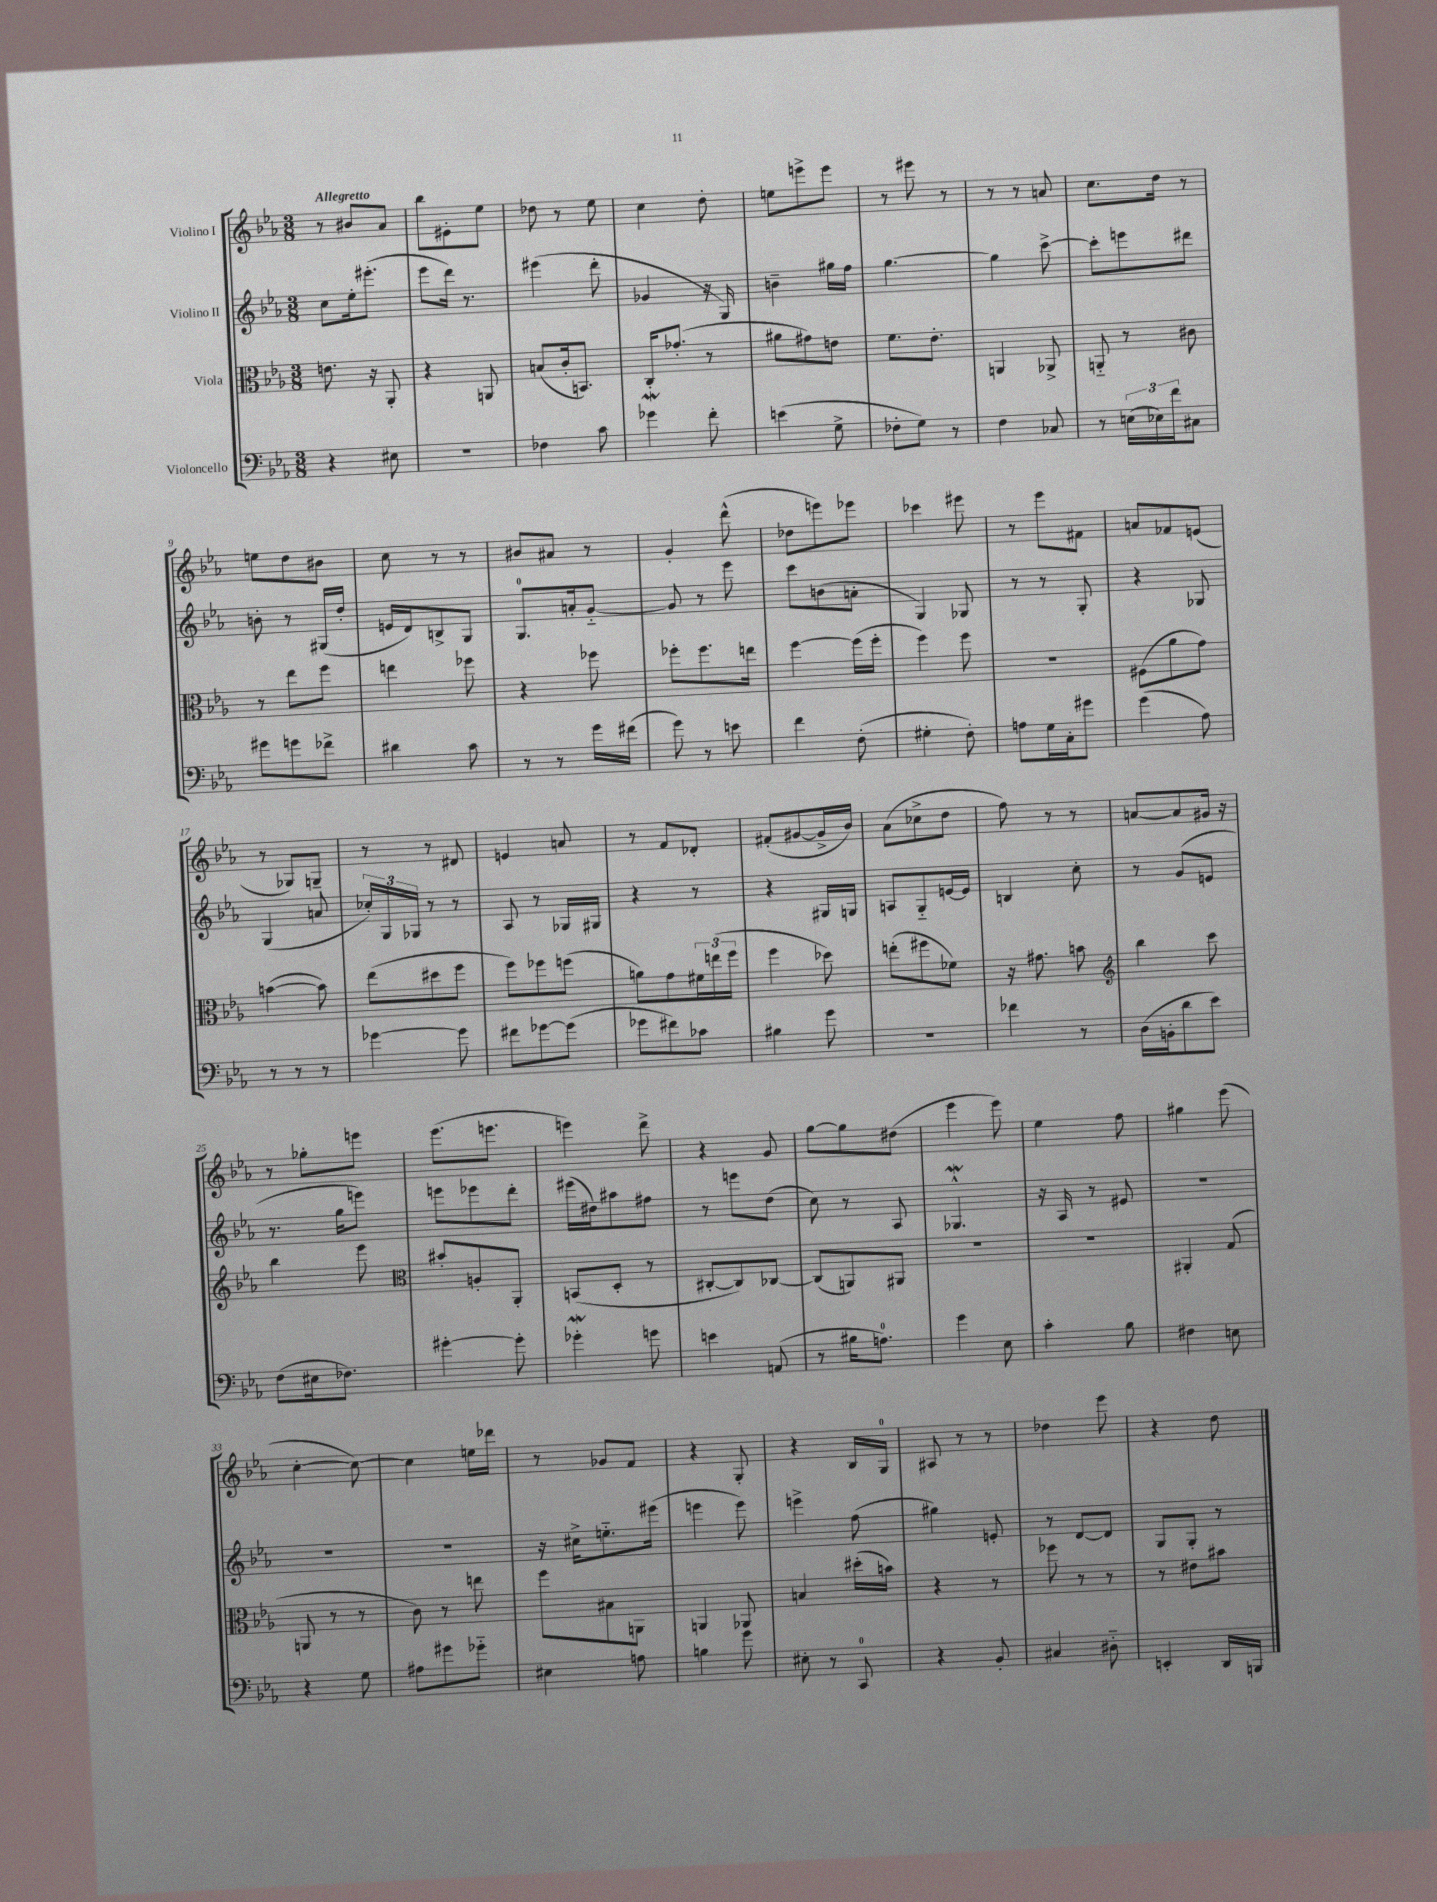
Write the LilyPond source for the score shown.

<<
\new StaffGroup <<
\new Staff = "s0" \with { instrumentName = "Violino I" } {
    \clef treble \key ees \major \numericTimeSignature \time 3/8 \tempo "Allegretto"
    r8 bis'8 aes'8 |
    bes''8 eis'8-. ees''8 |
    des''8 r8 ees''8 |
    c''4 d''8-. |
    e''8 e'''8-> e'''8 |
    r8 eis'''8 r8 |
    r8 r8 a'8 |
    c''8. d''16 r8 |
    e''8 d''8 bis'8 |
    c''8 r8 r8 |
    bis'8 ais'8 r8 |
    g'4-. d'''8-^( |
    des''8 e'''8) ees'''8 |
    ces'''4 eis'''8 |
    r8 ees'''8 fis'8 |
    a'8 fes'8 e'8( |
    r8 ges8) g8-- |
    r8 r8 dis'8 |
    e'4 a'8 |
    r8 f'8 des'8-. |
    fis'8-.( gis'8~ gis'16-> bes'16) |
    aes'8( ces''8-> d''8 |
    f''8) r8 r8 |
    a'8~ a'8 gis'16 r16 |
    r8 ges''8-. e'''8 |
    ees'''8.( e'''8. |
    e'''4) d'''8-> |
    r4 g'8 |
    g''8~ g''8 dis''8( |
    ees'''4 ees'''8) |
    ees''4 f''8 |
    gis''4 ees'''8( |
    c''4~-. c''8~) |
    c''4 e''16 des'''16 |
    r8 ges'8 f'8 |
    r4 g8-. |
    r4 bes16 g16-0 |
    ais8 r8 r8 |
    des''4 ees'''8 |
    r4 d''8 \bar "|." |
}
\new Staff = "s1" \with { instrumentName = "Violino II" } {
    \clef treble \key ees \major \numericTimeSignature \time 3/8
    c''8 ees''16-. eis'''8.-.( |
    ees'''8 d'''16) r8. |
    eis'''4( d'''8-. |
    ges'4 r16 g16) |
    b'4-- gis''16 f''16 |
    g''4.~ |
    g''4 c'''8~-> |
    c'''8-. e'''8 dis'''8 |
    b'8-. r8 gis16( d''16-. |
    e'16 d'16) b8-> g8 |
    g8.-0 a'16-. g'8~-_ |
    g'8 r8 ees'''8 |
    c'''8 b'8( a'8-. |
    g4) ges8 |
    r8 r8 g8-. |
    r4 ges8 |
    g4( a'8 |
    \tuplet 3/2 { ces''16-.) g16 ges16 } r8 r8 |
    aes8 r8 ges16 gis16 |
    r4 r8 |
    r4 gis16 g16 |
    a8 g8-_ e'16~ e'16 |
    b4 c''8-. |
    r8 g'8( e'8 |
    r8. g''16 e'''8) |
    e'''8 ees'''8 d'''8-. |
    eis'''16( dis''16) ais''8 fis''8 |
    r8 e'''8 d''8( |
    c''8) r8 aes8 |
    ges4.-^\mordent |
    r16 aes16 r8 eis'8 |
    R4. |
    R4. |
    R4. |
    r16 cis''16-> e''8.-_ eis'''16( |
    e'''4 e'''8) |
    e'''4-> f''8( |
    gis''4) e'8-. |
    r8 d'8~ d'8 |
    g8 g8-. r8 \bar "|." |
}
\new Staff = "s2" \with { instrumentName = "Viola" } {
    \clef alto \key ees \major \numericTimeSignature \time 3/8
    e'8. r16 aes,8-. |
    r4 a,8 |
    b8( c'16-. b,8.) |
    c16-. ges'8.-.( r8 |
    ais'8 gis'8) e'8 |
    f'8. ees'8.-. |
    a,4 aes,8-> |
    a,8-_ r8 cis'8 |
    r8 ees''8 f''8 |
    e''4 fes''8 |
    r4 fes''8 |
    fes''8-. fes''8. e''16 |
    f''4~ f''16( f''16-. |
    f''4) f''8 |
    R4. |
    fis8( aes'8 g'8) |
    b'4~( b'8) |
    ees''8( dis''8 f''8 |
    f''8) fes''8 f''8( |
    a'8) g'8 \tuplet 3/2 { fis'16 e''16( f''16 } |
    f''4 des''8) |
    e''8-.( fis''8 fes'8) |
    r16 gis'8. b'8 |
    \clef treble bes''4 c'''8 |
    bes''4 ees'''8 |
    \clef alto bis'8-. a8-. aes,8-. |
    b,8( d8-. r8 |
    cis8~-. cis8) ces8~ |
    ces8( a,8) ais,8 |
    R4. |
    R4. |
    ais,4-. g8( |
    a,8 r8 r8 |
    c'8) r8 e''8 |
    f''8 bis8 a,8 |
    a,4 aes,8 |
    b4 dis''16-.( b'16) |
    r4 r8 |
    fes''8 r8 r8 |
    r8 eis'8 bis'8 \bar "|." |
}
\new Staff = "s3" \with { instrumentName = "Violoncello" } {
    \clef bass \key ees \major \numericTimeSignature \time 3/8
    r4 eis8 |
    r4. |
    fes4 c'8 |
    ges'4\mordent f'8-. |
    e'4( g8-> |
    fes8-. g8) r8 |
    f4 ces8 |
    r8 \tuplet 3/2 { e16( ees16) f'16 } cis8 |
    gis'8 g'8 fes'8-> |
    dis'4 c'8 |
    r8 r8 g'16 fis'16( |
    g'8) r8 e'8 |
    f'4 f8-.( |
    gis4-. f8-.) |
    a8 g16 c16-. gis'8 |
    g'4( aes8) |
    r8 r8 r8 |
    ges'4~ ges'8 |
    fis'8 ges'8~ ges'8( |
    ges'8 fis'8) ces'8 |
    bis4 g'8 |
    R4. |
    fes'4 r8 |
    d16( b,16-. d'8 ees'8) |
    f8( eis16 fes8.) |
    gis'4~-. gis'8-. |
    ges'4-.\mordent g'8 |
    e'4 a,8( |
    r8 bis16 a8.-0) |
    g'4 ees8 |
    c'4-. bes8 |
    fis4 e8 |
    r4 g8 |
    ais8 gis'8 ges'8-_ |
    eis4 a8 |
    b4 g'8 |
    eis8-. r8 c,8-0 |
    r4 bes,8-. |
    cis4 dis8-_ |
    e,4-. d,16 b,,16 \bar "|." |
}
>>
>>
